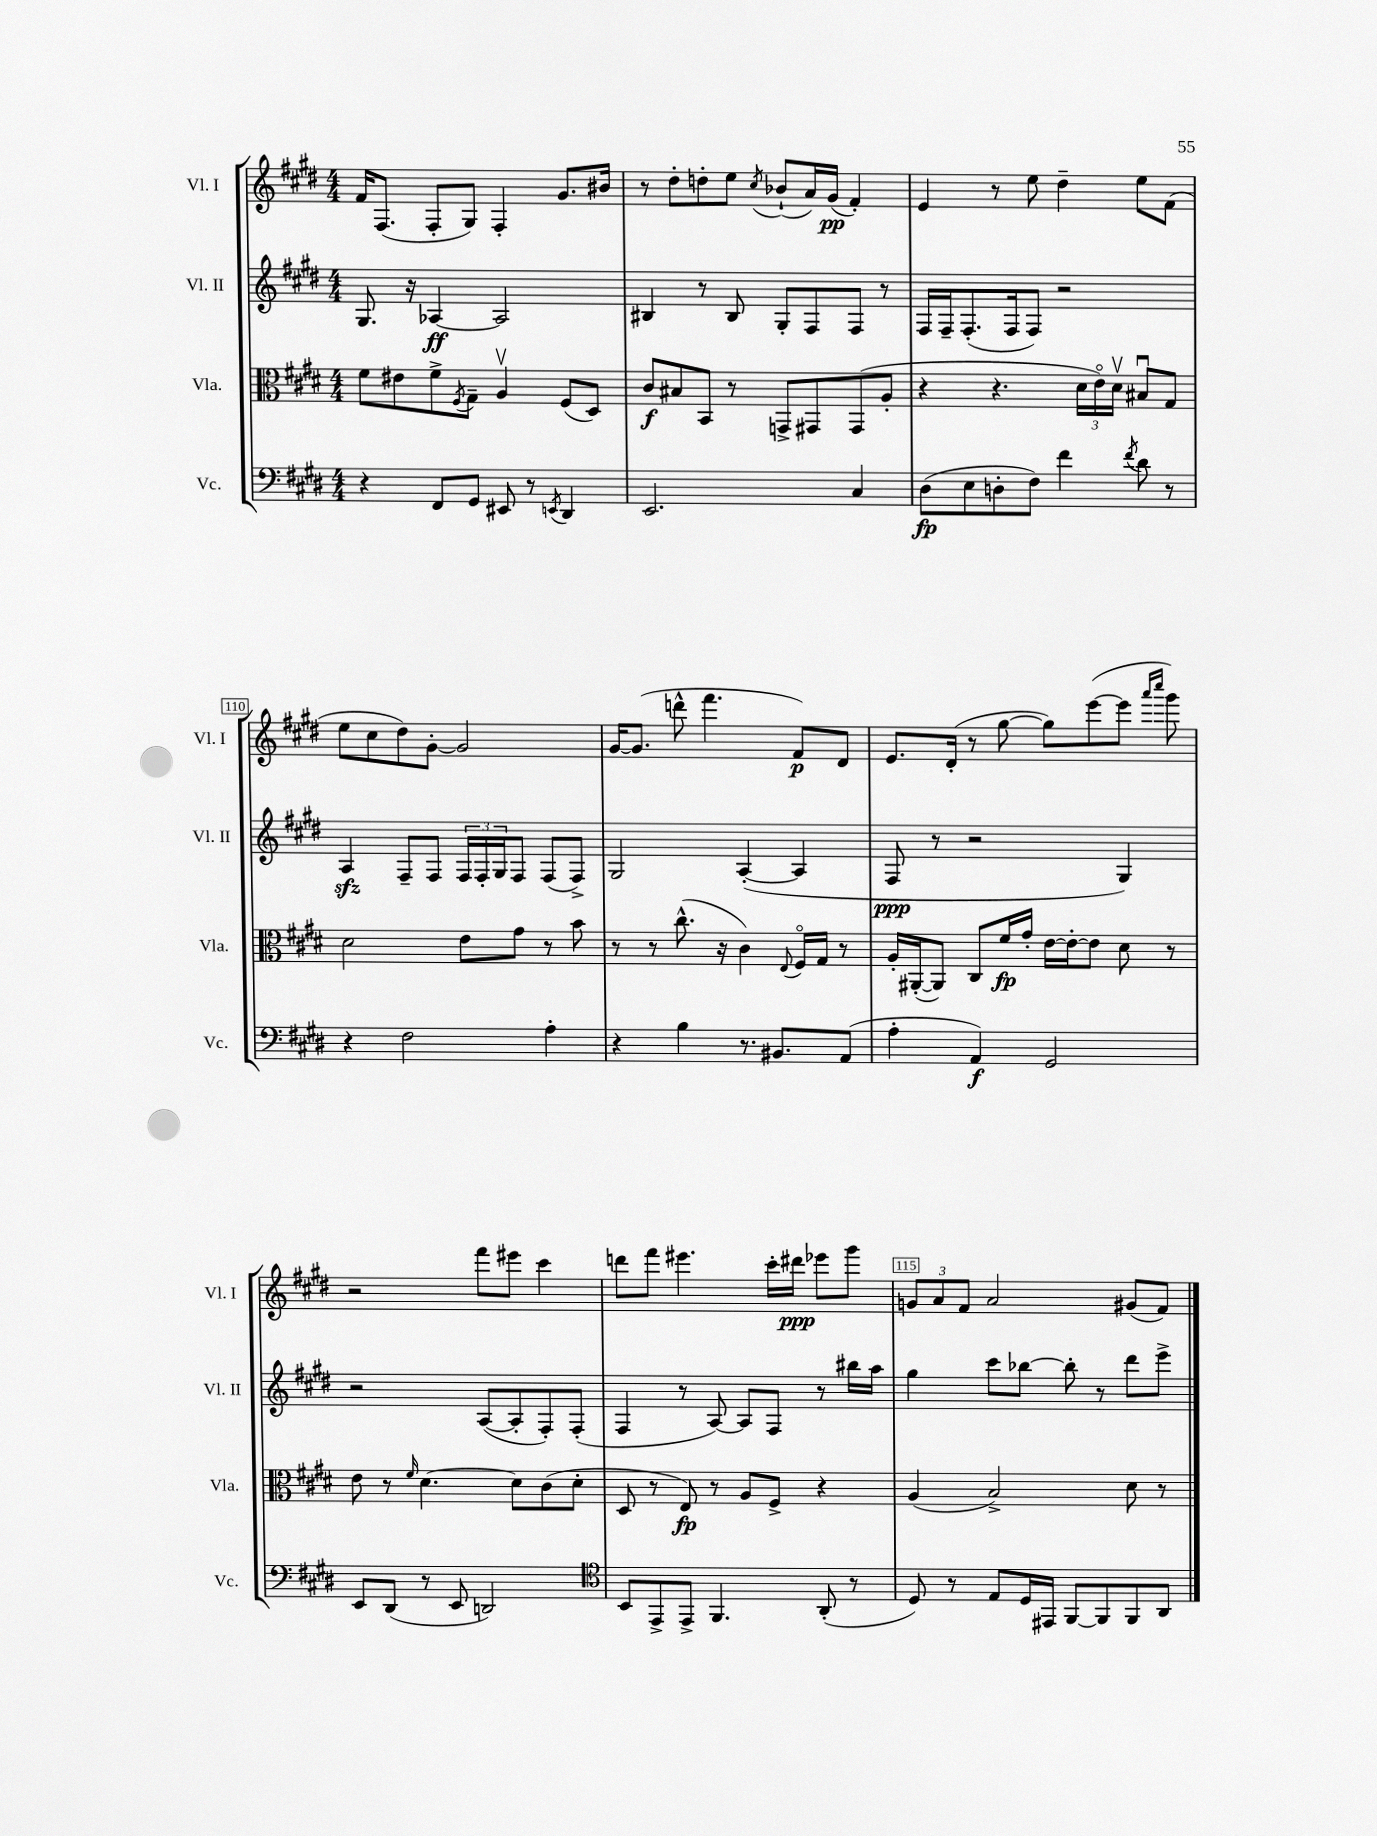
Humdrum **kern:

**kern	**dynam	**kern	**dynam	**kern	**dynam	**kern	**dynam
*part4	*part4	*part3	*part3	*part2	*part2	*part1	*part1
*staff4	*staff4	*staff3	*staff3	*staff2	*staff2	*staff1	*staff1
*I"Vc.	*	*I"Vla.	*	*I"Vl. II	*	*I"Vl. I	*
*I'Vc.	*	*I'Vla.	*	*I'Vl. II	*	*I'Vl. I	*
*clefF4	*	*clefC3	*	*clefG2	*	*clefG2	*
*k[f#c#g#d#]	*	*k[f#c#g#d#]	*	*k[f#c#g#d#]	*	*k[f#c#g#d#]	*
*M4/4	*	*M4/4	*	*M4/4	*	*M4/4	*
=107	=107	=107	=107	=107	=107	=107	=107
4r	.	8f#\L	.	8.G#/	.	16f#/KL	.
.	.	.	.	.	.	(8.F#/J	.
.	.	8e#X\	.	.	.	.	.
.	.	.	.	16r	.	.	.
8FF#/L	.	8f#^\	.	[4A-X/	ff	8F#'/L	.
.	.	8qF#/	.	.	.	.	.
8GG#/J	.	8G#~\J	.	.	.	8G#/J)	.
8EE#X/	.	4Av/	.	2A-/]	.	4F#'/	.
8r	.	.	.	.	.	.	.
8qEEn/	.	.	.	.	.	.	.
4DD#/	.	(8F#/L	.	.	.	8.g#/L	.
.	.	8D#/J)	.	.	.	.	.
.	.	.	.	.	.	16b#X/Jk	.
=108	=108	=108	=108	=108	=108	=108	=108
2.EE/	.	8c#/L	f	4B#X/	.	8r	.
.	.	8B#X/	.	.	.	8dd#'\L	.
.	.	8BB/J	.	8r	.	8ddn'\	.
.	.	8r	.	8B#/	.	8ee\J	.
.	.	.	.	.	.	8qcc#/	.
.	.	8GGn^/L	.	8G#'/L	.	(8b-X`/L	.
.	.	8GG#X/	.	8F#/	.	16a/L)	.
.	.	.	.	.	.	(16g#/JJ	pp
4C#/	.	(8GG#/	.	8F#/J	.	4f#'/)	.
.	.	8A'/J	.	8r	.	.	.
=109	=109	=109	=109	=109	=109	=109	=109
(8D#\L	fp	4r	.	16F#/LL	.	4e/	.
.	.	.	.	16F#~/J	.	.	.
8E\	.	.	.	(8.F#'/	.	.	.
8Dn'\	.	4.r	.	.	.	8r	.
.	.	.	.	16F#/k	.	.	.
8F#\J)	.	.	.	8F#/J)	.	8ee\	.
4f#\	.	.	.	2r	.	4dd#~\	.
.	.	24d#\LL	.	.	.	.	.
.	.	24e\)	.	.	.	.	.
.	.	24d#v\JJ	.	.	.	.	.
8qf#/	.	.	.	.	.	.	.
8d#\	.	8B#Xu/L	.	.	.	8ee\L	.
8r	.	8G#/J	.	.	.	(8f#\J	.
!!LO:LB:g=z
=110	=110	=110	=110	=110	=110	=110	=110
4r	.	2d#\	.	4Azz/	.	8ee\L	.
.	.	.	.	.	.	8cc#\	.
2F#\	.	.	.	8F#~/L	.	8dd#\)	.
.	.	.	.	8F#/J	.	[8g#'\J	.
.	.	8e\L	.	24F#/LL	.	2g#/]	.
.	.	.	.	24F#'/	.	.	.
.	.	.	.	24G#/J	.	.	.
.	.	8g#\J	.	8F#/J	.	.	.
4A'\	.	8r	.	(8F#/L	.	.	.
.	.	8b\	.	8F#^/J)	.	.	.
=111	=111	=111	=111	=111	=111	=111	=111
4r	.	8r	.	2G#/	.	[16g#/KL	.
.	.	.	.	.	.	(8.g#/J]	.
.	.	8r	.	.	.	.	.
4B\	.	(8.cc#^^\	.	.	.	8dddn^^\	.
.	.	.	.	.	.	4.fff#\	.
.	.	16r	.	.	.	.	.
8.r	.	4c#\)	.	([4A'/	.	.	.
8.BB#X/L	.	.	.	.	.	.	.
.	.	8qqE/	.	.	.	.	.
.	.	16F#/LL	.	4A/]	.	8f#/L)	p
.	.	16G#/JJ	.	.	.	.	.
(8AA/J	.	8r	.	.	.	8d#/J	.
=112	=112	=112	=112	=112	=112	=112	=112
4A'\	.	16A'/LL	.	8F#/	ppp	8.e/L	.
.	.	([16AA#X'/J	.	.	.	.	.
.	.	8AA#/J])	.	8r	.	.	.
.	.	.	.	.	.	(16d#'/Jk	.
4AA/)	f	8C#/L	.	2r	.	8r	.
.	.	16f#/L	fp	.	.	[8gg#\	.
.	.	16g#'/JJ	.	.	.	.	.
2GG#/	.	[16e\LL	.	.	.	8gg#\L])	.
.	.	16e'\J_	.	.	.	.	.
.	.	8e\J]	.	.	.	([8eee\	.
.	.	8d#\	.	4G#/)	.	8eee\J]	.
.	.	.	.	.	.	16qqaaa/LL	.
.	.	.	.	.	.	16qqcccc#/JJ	.
.	.	8r	.	.	.	8ggg#\)	.
!!LO:LB:g=z
=113	=113	=113	=113	=113	=113	=113	=113
8EE/L	.	8e\	.	2r	.	2r	.
(8DD#/J	.	8r	.	.	.	.	.
.	.	16qqf#/	.	.	.	.	.
8r	.	[4.d#\	.	.	.	.	.
8EE/	.	.	.	.	.	.	.
2DDn/)	.	.	.	([8A/L	.	8fff#\L	.
.	.	8d#\L]	.	8A'/]	.	8eee#X\J	.
.	.	(8c#\	.	8F#'/)	.	4ccc#\	.
.	.	8d#'\J	.	(8F#'/J	.	.	.
=114	=114	=114	=114	=114	=114	=114	=114
*clefC4	*	*	*	*	*	*	*
8BB/L	.	8D#/	.	4F#/	.	8dddn\L	.
8EE^/	.	8r	.	.	.	8fff#\J	.
8EE^/J	.	8E/)	fp	8r	.	4.eee#X\	.
4.FF#/	.	8r	.	[8A/)	.	.	.
.	.	8A/L	.	8A/L]	.	.	.
.	.	8F#^/J	.	8F#/J	.	16ccc#'\LL	.
.	.	.	.	.	.	16ddd#X\JJ	ppp
(8AA'/	.	4r	.	8r	.	8eee-X\L	.
8r	.	.	.	16bb#X\LL	.	8ggg#\J	.
.	.	.	.	16aa\JJ	.	.	.
=115	=115	=115	=115	=115	=115	=115	=115
8D#/)	.	(4A/	.	4gg#\	.	12gn/L	.
.	.	.	.	.	.	12a/	.
8r	.	.	.	.	.	.	.
.	.	.	.	.	.	12f#/J	.
8E/L	.	2B^/)	.	8ccc#\L	.	2a/	.
16D#/L	.	.	.	[8bb-X\J	.	.	.
16EE#X/JJ	.	.	.	.	.	.	.
[8FF#/L	.	.	.	8bb-'\]	.	.	.
8FF#/]	.	.	.	8r	.	.	.
8FF#/	.	8d#\	.	8ddd#\L	.	(8g#X/L	.
8AA/J	.	8r	.	8eee^\J	.	8f#/J)	.
==	==	==	==	==	==	==	==
*-	*-	*-	*-	*-	*-	*-	*-
